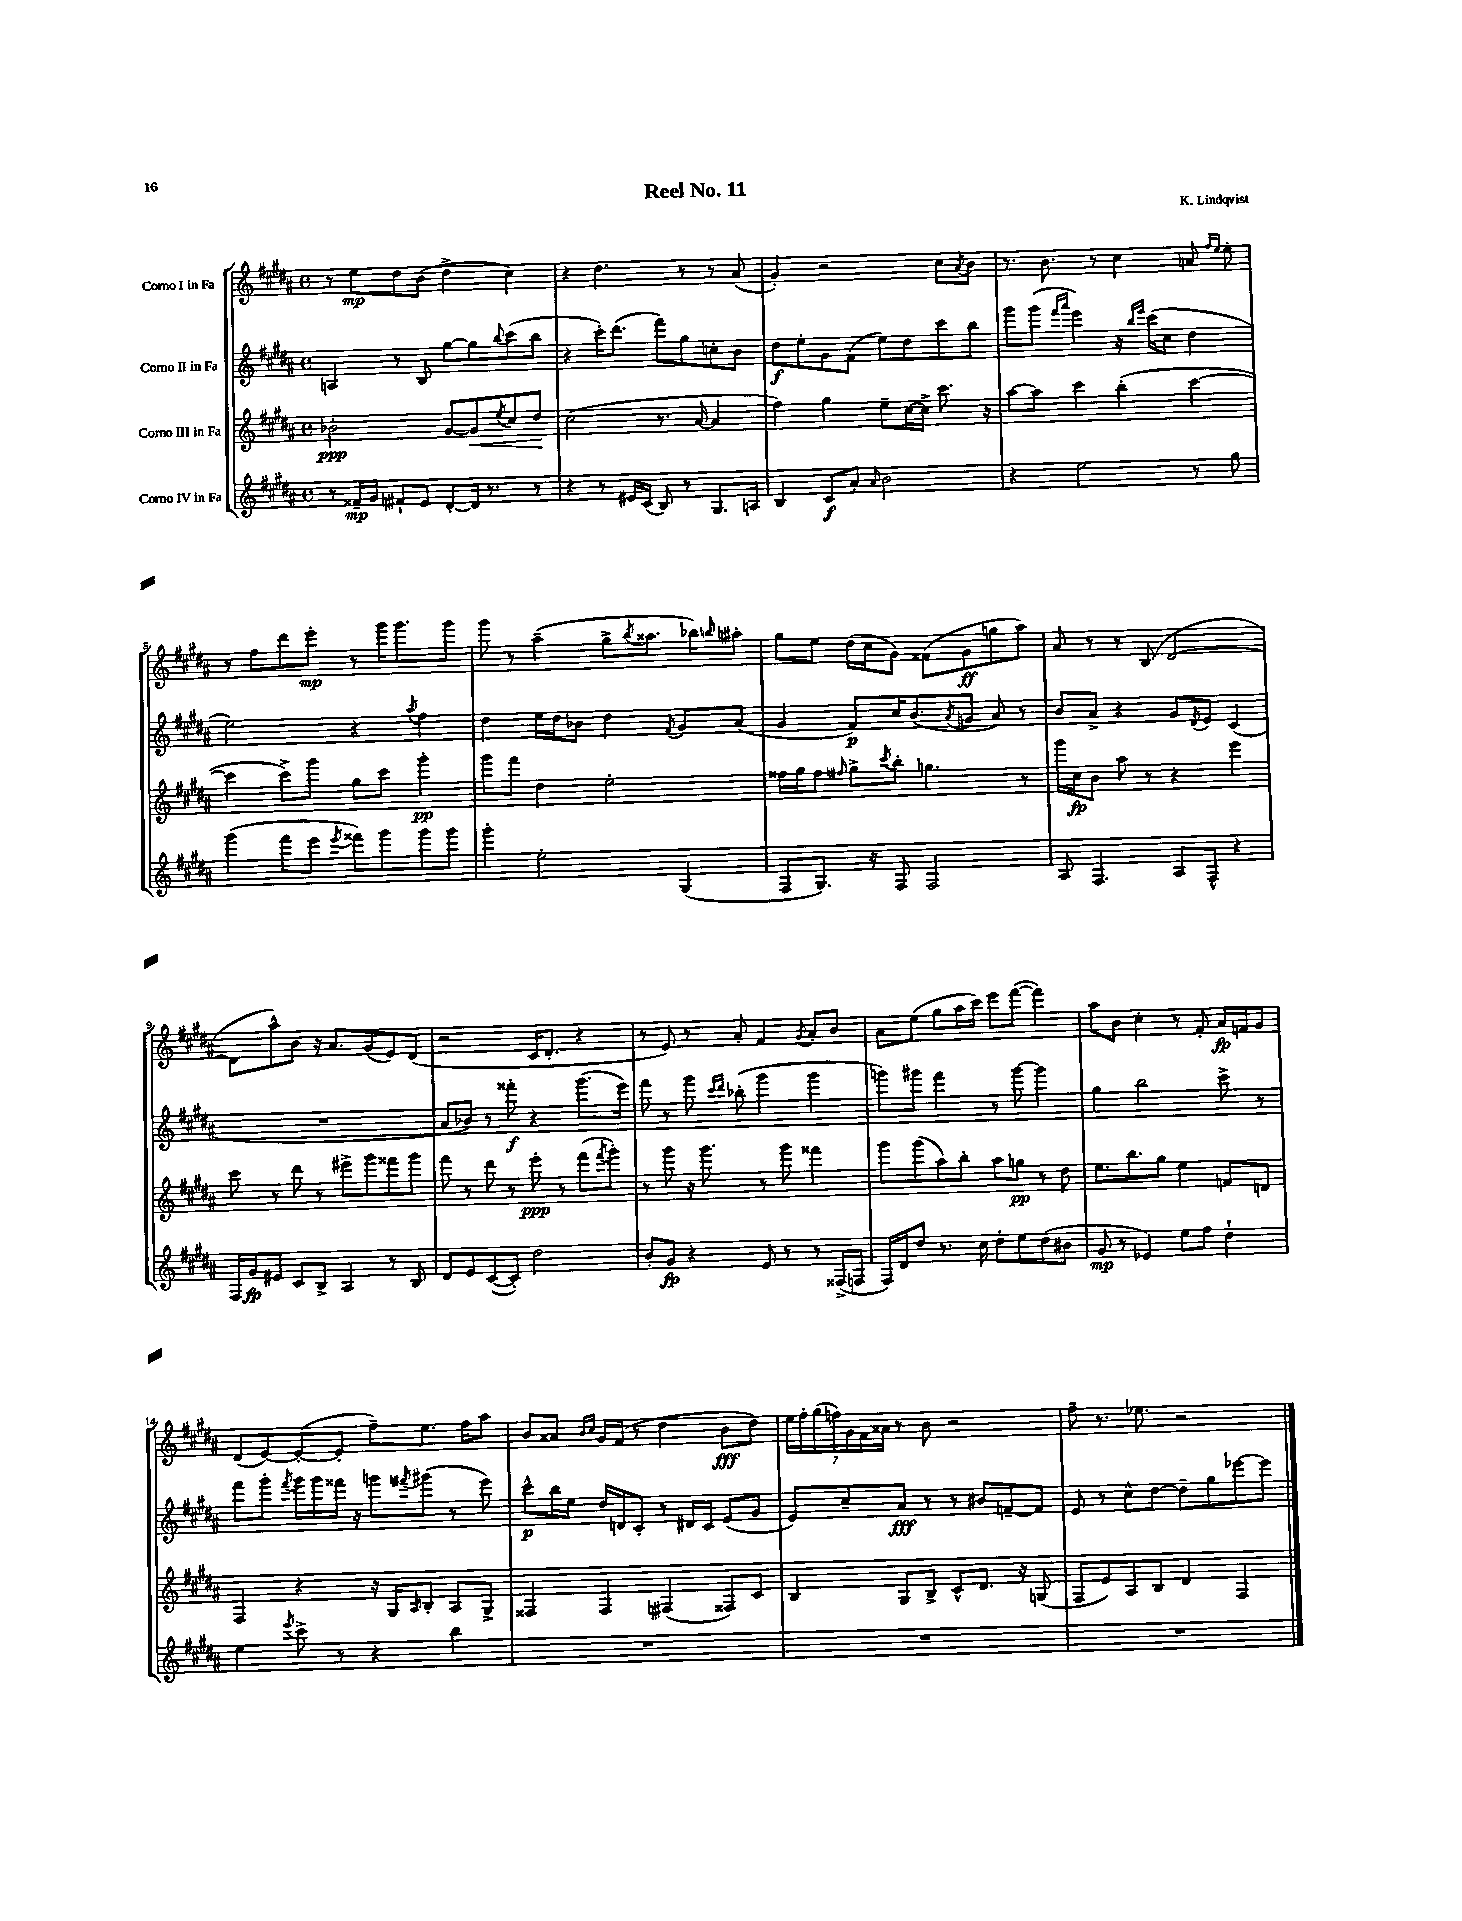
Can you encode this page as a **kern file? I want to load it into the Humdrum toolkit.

**kern	**dynam	**kern	**dynam	**kern	**dynam	**kern	**dynam
*part4	*part4	*part3	*part3	*part2	*part2	*part1	*part1
*staff4	*staff4	*staff3	*staff3	*staff2	*staff2	*staff1	*staff1
*I"Corno IV in Fa	*	*I"Corno III in Fa	*	*I"Corno II in Fa	*	*I"Corno I in Fa	*
*clefG2	*	*clefG2	*	*clefG2	*	*clefG2	*
*k[f#c#g#d#a#]	*	*k[f#c#g#d#a#]	*	*k[f#c#g#d#a#]	*	*k[f#c#g#d#a#]	*
*M4/4	*	*M4/4	*	*M4/4	*	*M4/4	*
*met(c)	*	*met(c)	*	*met(c)	*	*met(c)	*
=1	=1	=1	=1	=1	=1	=1	=1
8r	.	2b-X'\	ppp	4An/	.	8r	.
16f##X~/LL	mp	.	.	.	.	8ee\L	mp
16g#/JJ	.	.	.	.	.	.	.
8f#X`/L	.	.	.	8r	.	8dd#\	.
8e/J	.	.	.	8B/	.	(8b\J	.
[8d#'/L	.	[8g#/L	.	[8gg#\L	.	4dd#^\	.
!	!	!	!LO:HP:b	!	!	!	!
16d#/Jk]	.	8g#/]	<	8gg#\]	.	.	.
8.r	.	.	.	.	.	.	.
.	.	8qee/	.	8qqbb/	.	.	.
.	.	8cc#/	.	(8ccc#\	.	4cc#\)	.
8r	.	8dd#/J	.	8bb\J	.	.	.
.	.	.	[	.	.	.	.
=2	=2	=2	=2	=2	=2	=2	=2
4r	.	(2cc#\	.	4r	.	4r	.
8r	.	.	.	16ccc#'\KL)	.	4.dd#\	.
.	.	.	.	(8.ddd#\J	.	.	.
16e#X/LL	.	.	.	.	.	.	.
(16c#/JJ	.	.	.	.	.	.	.
8B/)	.	8.r	.	8fff#\L)	.	.	.
8r	.	.	.	8gg#\	.	8r	.
.	.	[16a#/	.	.	.	.	.
8.G#/L	.	4a#/]	.	8ccn'\	.	8r	.
.	.	.	.	8b\J	.	(8a#/	.
16An/Jk	.	.	.	.	.	.	.
=3	=3	=3	=3	=3	=3	=3	=3
4B/	.	4ff#\)	.	8dd#\L	f	4g#'/)	.
.	.	.	.	8ee'\	.	.	.
8c#/L	f	4gg#\	.	8g#\	.	2r	.
8a#'/J	.	.	.	(8f#\J	.	.	.
16qqa#/	.	.	.	.	.	.	.
2b\	.	8ee~\L	.	8ee\L)	.	.	.
.	.	[16cc#\L	.	8dd#\	.	.	.
.	.	16cc#^\JJ]	.	.	.	.	.
.	.	8.ccc#\	.	8ccc#\	.	8cc#\L	.
.	.	.	.	.	.	8qa#/	.
.	.	.	.	8bb\J	.	8b\J	.
.	.	16r	.	.	.	.	.
=4	=4	=4	=4	=4	=4	=4	=4
4r	.	[8aa#\L	.	8ggg#\L	.	8.r	.
.	.	8aa#\J]	.	(8ggg#\J	.	.	.
.	.	.	.	.	.	8.b\	.
.	.	.	.	16qqfff#/LL	.	.	.
.	.	.	.	16qqaaa#/JJ	.	.	.
2ee\	.	4ccc#\	.	4eee\)	.	.	.
.	.	.	.	.	.	8r	.
.	.	(4bb'\	.	16r	.	4cc#\	.
.	.	.	.	16qqbb/LL	.	.	.
.	.	.	.	16qqeee/JJ	.	.	.
.	.	.	.	(16ccc#\KL	.	.	.
.	.	.	.	8cc#\J	.	.	.
8r	.	[4ccc#\	.	4dd#\	.	8an/	.
.	.	.	.	.	.	16qqff#/LL	.
.	.	.	.	.	.	16qqee/JJ	.
8gg#\	.	.	.	.	.	8ee'\	.
!!LO:LB:g=z
=5	=5	=5	=5	=5	=5	=5	=5
(4ggg#\	.	4ccc#\]	.	2ee\)	.	8r	.
.	.	.	.	.	.	8ff#\L	.
8fff#\L	.	8ccc#^\L)	.	.	.	8ddd#\	.
8eee\J	.	8ggg#\J	.	.	.	8eee'\J	mp
8qeee/	.	.	.	.	.	.	.
8fff##X\L)	.	8gg#\L	.	4r	.	8r	.
8ggg#\	.	8ccc#\J	.	.	.	16ggg#\KL	.
.	.	.	.	.	.	8.ggg#\	.
.	.	.	.	8qaa#/	.	.	.
8ggg#\	.	4ggg#'\	pp	4ff#\	.	.	.
8ggg#\J	.	.	.	.	.	8ggg#\J	.
=6	=6	=6	=6	=6	=6	=6	=6
4ggg#'\	.	8ggg#\L	.	4dd#\	.	8ggg#\	.
.	.	8fff#\J	.	.	.	8r	.
2ee'\	.	4dd#\	.	16ee\LL	.	(4aa#~\	.
.	.	.	.	16dd#\J	.	.	.
.	.	.	.	8b-X\J	.	.	.
.	.	2ee'\	.	4dd#\	.	8gg#^\L	.
.	.	.	.	.	.	8qbb/	.
.	.	.	.	.	.	8.aa##X\J	.
.	.	.	.	8qf#/	.	.	.
(4G#/	.	.	.	8g#/L	.	.	.
.	.	.	.	.	.	16bb-X\KL)	.
.	.	.	.	.	.	16qqbbn/	.
.	.	.	.	(8a#/J	.	8aa#X'\J	.
=7	=7	=7	=7	=7	=7	=7	=7
8F#/L	.	16ff##X\LL	.	4g#/	.	8gg#\L	.
.	.	16gg#\J	.	.	.	.	.
8.G#/J)	.	8ff##\J	.	.	.	8ee\J	.
.	.	16qqff#X/	.	.	.	.	.
.	.	8gg#^\L	.	8f#/L)	p	(16dd#\LL	.
16r	.	.	.	.	.	16cc#\J	.
.	.	8qccc#/	.	.	.	.	.
8F#/	.	8bb'\J	.	16cc#/K	.	8g#\J)	.
.	.	.	.	(8.b/	.	.	.
2F#/	.	4.ggn\	.	.	.	(8f##X\L	.
.	.	.	.	8qa#/	.	.	.
.	.	.	.	8gn/J	.	8g#\	ff
.	.	.	.	8a#/)	.	8ggn\	.
.	.	8r	.	8r	.	8aa#\J)	.
=8	=8	=8	=8	=8	=8	=8	=8
8A#/	.	16ggg#\LL	.	8b/L	.	8a#/	.
.	.	16cc#\J	fp	.	.	.	.
4.F#/	.	8b\J	.	8a#^/J	.	8r	.
.	.	8aa#\	.	4r	.	8r	.
.	.	8r	.	.	.	(8B/	.
8A#/L	.	4r	.	8g#/L	.	[2d#/	.
.	.	.	.	8qd#/	.	.	.
8F#^^/J	.	.	.	8e/J	.	.	.
4r	.	4eee\	.	(4c#/	.	.	.
!!LO:LB:g=z
=9	=9	=9	=9	=9	=9	=9	=9
16F#/LL	.	8ccc#\	.	1r	.	8d#\L]	.
16g#/J	fp	.	.	.	.	.	.
8e#X/J	.	8r	.	.	.	8aa#^^\)	.
8c#/L	.	8ddd#\	.	.	.	8b\J	.
8B^/J	.	8r	.	.	.	16r	.
.	.	.	.	.	.	8.a#/L	.
4A#/	.	8eee#X^\L	.	.	.	.	.
.	.	8ggg#\	.	.	.	(8g#/	.
8r	.	8fff##X\	.	.	.	8e/)	.
8B/	.	8ggg#\J	.	.	.	(8d#/J	.
=10	=10	=10	=10	=10	=10	=10	=10
8d#/L	.	8fff#\	.	8a#/L	.	2r	.
8e/	.	8r	.	8b-X/J)	.	.	.
([8c#/	.	8ddd#\	.	8r	.	.	.
8c#'/J])	.	8r	.	8fff##X'\	f	.	.
2dd#\	.	8eee'\	ppp	4r	.	16c#/KL	.
.	.	.	.	.	.	8.d#'/J	.
.	.	8r	.	.	.	.	.
.	.	(8fff#\L	.	(8.ggg#\L	.	4r	.
.	.	8qfff#/	.	.	.	.	.
.	.	8ggg#'\J)	.	.	.	.	.
.	.	.	.	16eee\Jk)	.	.	.
=11	=11	=11	=11	=11	=11	=11	=11
8b'/L	.	8r	.	8fff#\	.	8r	.
8g#/J	fp	8ggg#\	.	8r	.	8e/)	.
4r	.	16r	.	8ggg#\	.	8r	.
.	.	8.ggg#\	.	.	.	.	.
.	.	.	.	16qqccc#/LL	.	.	.
.	.	.	.	16qqddd#/JJ	.	.	.
.	.	.	.	(8bb-X'\	.	8a#'/	.
8e/	.	8r	.	4ggg#\	.	4f#/	.
8r	.	8ggg#\	.	.	.	.	.
.	.	.	.	.	.	8qg#/	.
8r	.	4fff##X\	.	4ggg#\	.	8a#'/L	.
(16F##X^/LL	.	.	.	.	.	8b/J	.
16Fn/JJ	.	.	.	.	.	.	.
=12	=12	=12	=12	=12	=12	=12	=12
16F#/LL)	.	8ggg#\L	.	8gggn\L)	.	8a#\L	.
16d#/J	.	.	.	.	.	.	.
8dd#/J	.	(8ggg#\	.	8ggg#X\J	.	(8ee\J	.
8.r	.	8aa#\)	.	4fff#\	.	8gg#\L	.
.	.	8bb'\J	.	.	.	16aa#\L	.
16cc#\	.	.	.	.	.	16ccc#\JJ)	.
8dd#'\L	.	8aa#\L	.	8r	.	8eee\L	.
8ee\	.	8ggn\J	pp	[8ggg#\	.	([8fff#\J	.
(8dd#\	.	8r	.	4ggg#\]	.	4fff#\])	.
8b#X\J	.	8dd#\	.	.	.	.	.
=13	=13	=13	=13	=13	=13	=13	=13
8g#/	mp	8.ee\L	.	4gg#\	.	8aa#\L	.
8r	.	.	.	.	.	8b\J	.
.	.	8.bb\	.	.	.	.	.
4e-X/)	.	.	.	2bb\	.	4cc#'\	.
.	.	8gg#\J	.	.	.	.	.
8ee\L	.	4ee\	.	.	.	8r	.
8ff#\J	.	.	.	.	.	8f#'/	.
4dd#`\	.	8fn/L	.	8ccc#^\	.	16a#/LL	fp
.	.	.	.	.	.	16fn/J	.
.	.	8dn/J	.	8r	.	8g#/J	.
!!LO:LB:g=z
=14	=14	=14	=14	=14	=14	=14	=14
4ee\	.	4F#/	.	8fff#\L	.	(8d#/L	.
.	.	.	.	8ggg#'\J	.	[8e/)	.
8qeee/	.	.	.	8qfff#/	.	.	.
8ccc#^\	.	4r	.	16ggg#\LL	.	(8e'/_	.
.	.	.	.	16ggg#\	.	.	.
8r	.	.	.	16fff##X\JJ	.	8e'/J]	.
.	.	.	.	16r	.	.	.
4r	.	16r	.	8gggn\L	.	8ff#~\L)	.
.	.	16G#/KL	.	.	.	.	.
.	.	16qqA#/	.	8qfff#X/	.	.	.
.	.	8B'/J	.	(8ggg#X\J	.	8.ee\J	.
4bb\	.	8A#/L	.	8r	.	.	.
.	.	.	.	.	.	16ff#\KL	.
.	.	8G#^/J	.	8eee\)	.	8aa#\J	.
=15	=15	=15	=15	=15	=15	=15	=15
1r	.	4F##X/	.	8ccc#^^\L	p	8b/L	.
.	.	.	.	16bb\L	.	8a##X/J	.
.	.	.	.	16ee\JJ	.	.	.
.	.	.	.	.	.	16qqb/LL	.
.	.	.	.	.	.	16qqcc#/JJ	.
.	.	4F##/	.	16dd#/LL	.	16g#/LL	.
.	.	.	.	16dn/J	.	(16f#/JJ	.
.	.	.	.	8c#'/J	.	8r	.
.	.	(4F#X/	.	8r	.	4dd#\	.
.	.	.	.	16d#X/LL	.	.	.
.	.	.	.	16c#/JJ	.	.	.
.	.	8F##X/L)	.	(8e/L	.	8b\L	fff
.	.	8c#/J	.	8g#/J	.	8dd#\J)	.
=16	=16	=16	=16	=16	=16	=16	=16
1r	.	4B/	.	8e/L)	.	28ee\LL	.
.	.	.	.	.	.	28ff#'\	.
.	.	.	.	.	.	(28gg#\	.
.	.	.	.	.	.	28ffn\)	.
.	.	.	.	8cc#~/	.	.	.
.	.	.	.	.	.	28g#\	.
.	.	.	.	.	.	28f#\	.
.	.	.	.	.	.	28a##X\JJ	.
.	.	8G#/L	.	8a#/J	fff	8r	.
.	.	8B^/J	.	8r	.	8b\	.
.	.	8c#^^/L	.	8r	.	2r	.
.	.	8.d#/J	.	8b#X/L	.	.	.
.	.	.	.	[8fn~/	.	.	.
.	.	16r	.	.	.	.	.
.	.	(8Gn/	.	8f/J]	.	.	.
=17	=17	=17	=17	=17	=17	=17	=17
1r	.	8F#/L	.	8e/	.	8ff#~\	.
.	.	8e/)	.	8r	.	8.r	.
.	.	8A#/	.	8cc#^^\L	.	.	.
.	.	.	.	.	.	8.ee-X\	.
.	.	8B/J	.	[8dd#\J	.	.	.
.	.	4d#/	.	8dd#~\L]	.	2r	.
.	.	.	.	8gg#\	.	.	.
.	.	4F#/	.	[8eee-X\	.	.	.
.	.	.	.	8eee-\J]	.	.	.
==	==	==	==	==	==	==	==
*-	*-	*-	*-	*-	*-	*-	*-
